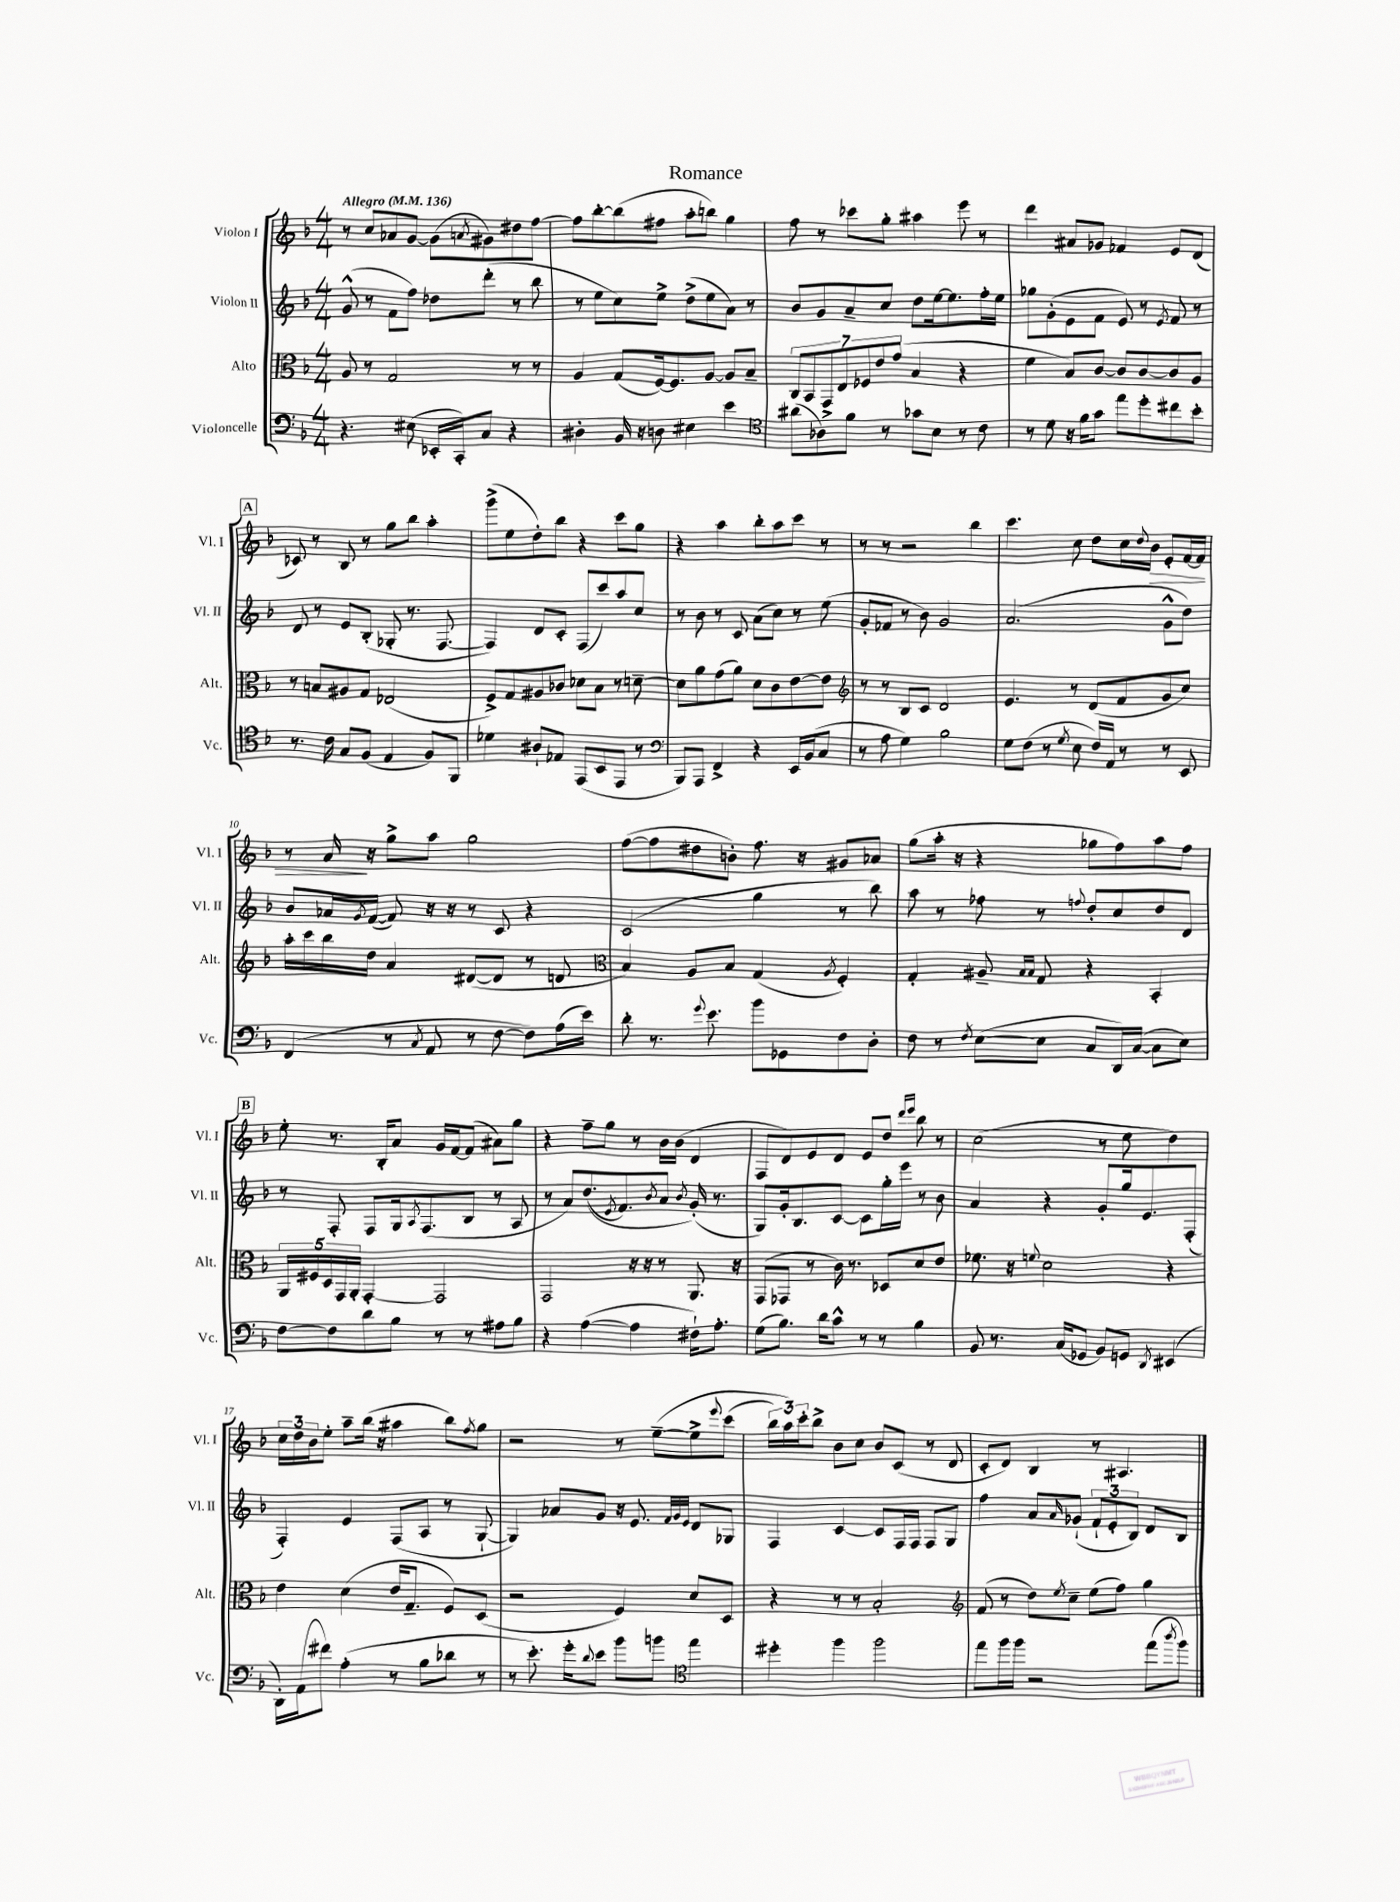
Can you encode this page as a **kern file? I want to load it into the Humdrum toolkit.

**kern	**kern	**kern	**kern
*staff4	*staff3	*staff2	*staff1
*clefF4	*clefC3	*clefG2	*clefG2
*k[b-]	*k[b-]	*k[b-]	*k[b-]
*M4/4	*M4/4	*M4/4	*M4/4
*MM136	*MM136	*MM136	*MM136
4.r	8A	(8g^^	8r
.	8r	8r	8cc
.	2G	8f	8a-
(8E#	.	8ff)	[8g
16EE-'	.	8dd-	(8g]
16CC')	.	.	.
.	.	.	8qa
8C	.	(8ddd'	8g#)
4r	8r	8r	8dd#
.	8r	8bb-	[8ff
=	=	=	=
4D#'	4A	8r	8ff]
.	.	8ee	[8bb-'
16BB-	(8G	8cc)	(8bb-]
16r	.	.	.
8D	[16F)	8ee^	8ff#
.	8.F]	.	.
4E#	.	(8dd^	8aa'
.	[8A	8ee	8bb)
4e	8A]	8a)	4gg
.	8B-~	8r	.
=	=	=	=
*clefC4	*	*	*
(8a#	14C	8b-	8ff
.	14BB-	.	.
8A-)	.	8g	8r
.	14GG^	.	.
.	14E	.	.
8f	.	8a~	8ccc-
.	14F-	.	.
.	14e	.	.
8r	.	8cc	8gg'
.	(14g	.	.
8g-	4B-	8dd	4aa#
8B-	.	[16ee	.
.	.	8.ee]	.
8r	4r	.	8eee
8c	.	16ff'	8r
.	.	16ee	.
=	=	=	=
8r	4f	8gg-	4ddd
8d	.	(8g'	.
16r	8B-)	8e	8a#
16f	.	.	.
8g	[8c	8f	8g-
8ee	8c]	8e)	4f-
8dd'	[8c	8r	.
.	.	8qe	.
8cc#	8c]	8f	8e
8b-'	8A	8r	(8d
=	=	=	=
8.r	8r	8d	8c-)
.	8B	8r	8r
16c	.	.	.
8G	8A#	8e	8B-
(8F	8G	(8B-'	8r
4E	(2E-	8G-'	8gg
.	.	8.r	8bb-
8F)	.	.	4aa'
.	.	[8.F	.
8FF	.	.	.
=	=	=	=
4d-	8F^)	4F])	(8ggg^
.	8G	.	8ee
8A#`	8A#	8d	8dd')
8E-	8c-	8c'	8bb-
(8EE	8d-	(8F	4r
8BB-	8B-	8ccc)	.
8EE	8r	8aa	8ccc
8r	[8d~	8cc	8gg
=	=	=	=
*clefF4	*	*	*
8BBB-)	8d]	8r	4r
8AAA	8a	8b-	.
4FF^	(8g	8r	4aa
.	8a)	8c	.
4r	8d	(8a	8bb-'
.	8c	8cc)	8aa
16EE	[8e	8r	8ccc
(16BB-	.	.	.
8C	8e]	(8ee	8r
=	=	=	=
*	*clefG2	*	*
8r	8r	8g'	8r
8A	8r	8f-	8r
4G)	8B-	8r	2r
.	8c	8b-)	.
2B-	2d	2g	.
.	.	.	4bb-
=	=	=	=
8G	4.e	(2.a	4.ccc
(8F	.	.	.
8r	.	.	.
8qG	.	.	.
8E	8r	.	8cc
16F)	(8d	.	8dd
16AA	.	.	.
8r	8f	.	16cc
.	.	.	8qqdd
.	.	.	16b-
8r	8g	8g^^	8e'
8EE	8cc)	8dd)	[16f
.	.	.	16f]
=	=	=	=
(4FF	16aa'	8b-	8r
.	16ccc	.	.
.	16bb-	16a-	16a
.	.	8qg	.
.	16dd	([16f	16r
8r	4a	8f])	8gg^
8qC	.	.	.
8AA	.	16r	8aa
.	.	16r	.
8r	([8d#	8r	2gg
[8F	8d#]	8c	.
8F])	8r	4r	.
(16A	8d	.	.
16e)	.	.	.
=	=	=	=
*	*clefC3	*	*
8d'	4B-)	(2c	([8ff
8.r	.	.	8ff]
.	8A	.	8dd#
8qqg	.	.	.
8.e	.	.	.
.	8B-	.	8b')
8b-	(4G	4gg	8.ff
8GG-	.	.	.
.	.	.	16r
.	8qA	.	.
8F	4F')	8r	8g#
8D'	.	8bb-)	8a-
=	=	=	=
8F	4G'	8aa	(8gg
8r	.	8r	16aa'
.	.	.	16r
8qF	.	.	.
([8E	8A#~	8ff-	4r
.	16qqB-	.	.
.	16qqB-	.	.
8E]	8G	8r	.
.	.	8qqff	.
8C	4r	8dd'	8gg-
16DD)	.	8cc	8ff)
([16C	.	.	.
8C]	4BB-'	8dd	8aa
8E)	.	8d	8ff
=	=	=	=
[8F	20AA	8r	8ee'
.	20F#	.	.
.	20D	.	.
8F]	.	8F'	8.r
.	20GG	.	.
.	20AA'	.	.
8d	[4GG'	8F	.
.	.	.	16B-'
8B-	.	16G	8a
.	.	8qA	.
.	.	(8.F	.
8r	2GG]	.	16g
.	.	.	[16f
8r	.	8B-	(8f]
8A#	.	8r	8a#)
8B-	.	8A	8gg
=	=	=	=
4r	2GG	8r	4r
.	.	8a)	.
([4A	.	&((8.dd	8ff~
.	.	.	8gg
.	.	8qe	.
.	.	8.f)	.
4A]	16r	.	8r
.	16r	.	.
.	.	8qb-	.
.	8r	8a	16b-
.	.	.	(16b-
.	.	8qb-	.
16F#`)	8.AA	(16g'&)	4d
8.A'	.	8.r	.
.	16r	.	.
=	=	=	=
(8G	(8GG	8G)	8F
8.B-)	8GG-	16g'	8d)
.	.	8.B-	.
.	8r	.	8e
16d	.	.	.
8c^^	16c)	[8c	8d
.	8.r	.	.
8r	.	8c]	8e
8r	8D-	16gg'	8dd
.	.	16eee	.
.	.	.	16qqddd
.	.	.	16qqeee
4B-	8d	8r	8bb-
.	8e	8b-	8r
=	=	=	=
8BB-	8.f-	4a	(2cc
8.r	.	.	.
.	16r	.	.
.	8qqf	.	.
.	2d	4r	.
(16C	.	.	.
8GG-	.	.	.
8BB-)	.	8g'	8r
8GG	.	16gg	8ee
.	.	8.e	.
8qDD	.	.	.
(4EE#	4r	.	4dd)
.	.	(8F'	.
=	=	=	=
16DD')	4e	4F')	24cc
.	.	.	24dd
(16AA	.	.	.
.	.	.	24b-
8f#)	.	.	8ee'
(4A'	(4d	4e	8aa~
.	.	.	(16bb-
.	.	.	16r
8r	16e	(8F	4aa#
.	8.G~	.	.
8B-	.	8A	.
8d-	8F)	8r	8bb-)
.	.	.	8qff
8r	(8D	[8G`	8gg
=	=	=	=
8r	2r	4G])	2r
8.e')	.	.	.
.	.	8a-	.
16g'	.	.	.
8qqd	.	.	.
8e	.	8g	.
8b-	4F)	16r	8r
.	.	8.e	.
8b	.	.	&([8ee~
*clefC4	*	*	*
.	.	32qqf	.
.	.	32qqg	.
.	.	32qqe	.
4ee	8d	8d	8ee^]
.	.	.	8qqeee
.	8D	8G-	(8ccc
=	=	=	=
4dd#'	4r	4F	24bb-)
.	.	.	24aa&)
.	.	.	24ccc'
.	.	.	8bb-^
4ff	8r	[4c	8b-
.	8r	.	8cc
2ff	2B-'	8c]	8b-
.	.	16F	(8c
.	.	16F	.
.	.	8F	8r
.	.	8G	8d
=	=	=	=
*	*clefG2	*	*
8ee	(8f	4ff	8c'
16ff	8r	.	8d)
16ff	.	.	.
2r	8dd)	8a	4B-
.	8qee	16qqa	.
.	8cc~	(8g-`	.
.	(8ee	12f`	8r
.	.	12e'	.
.	8ff)	.	4.A#
.	.	12B-)	.
(8ee	4gg	8d	.
8qaa	.	.	.
8ff)	.	8B-	.
==	==	==	==
*-	*-	*-	*-
